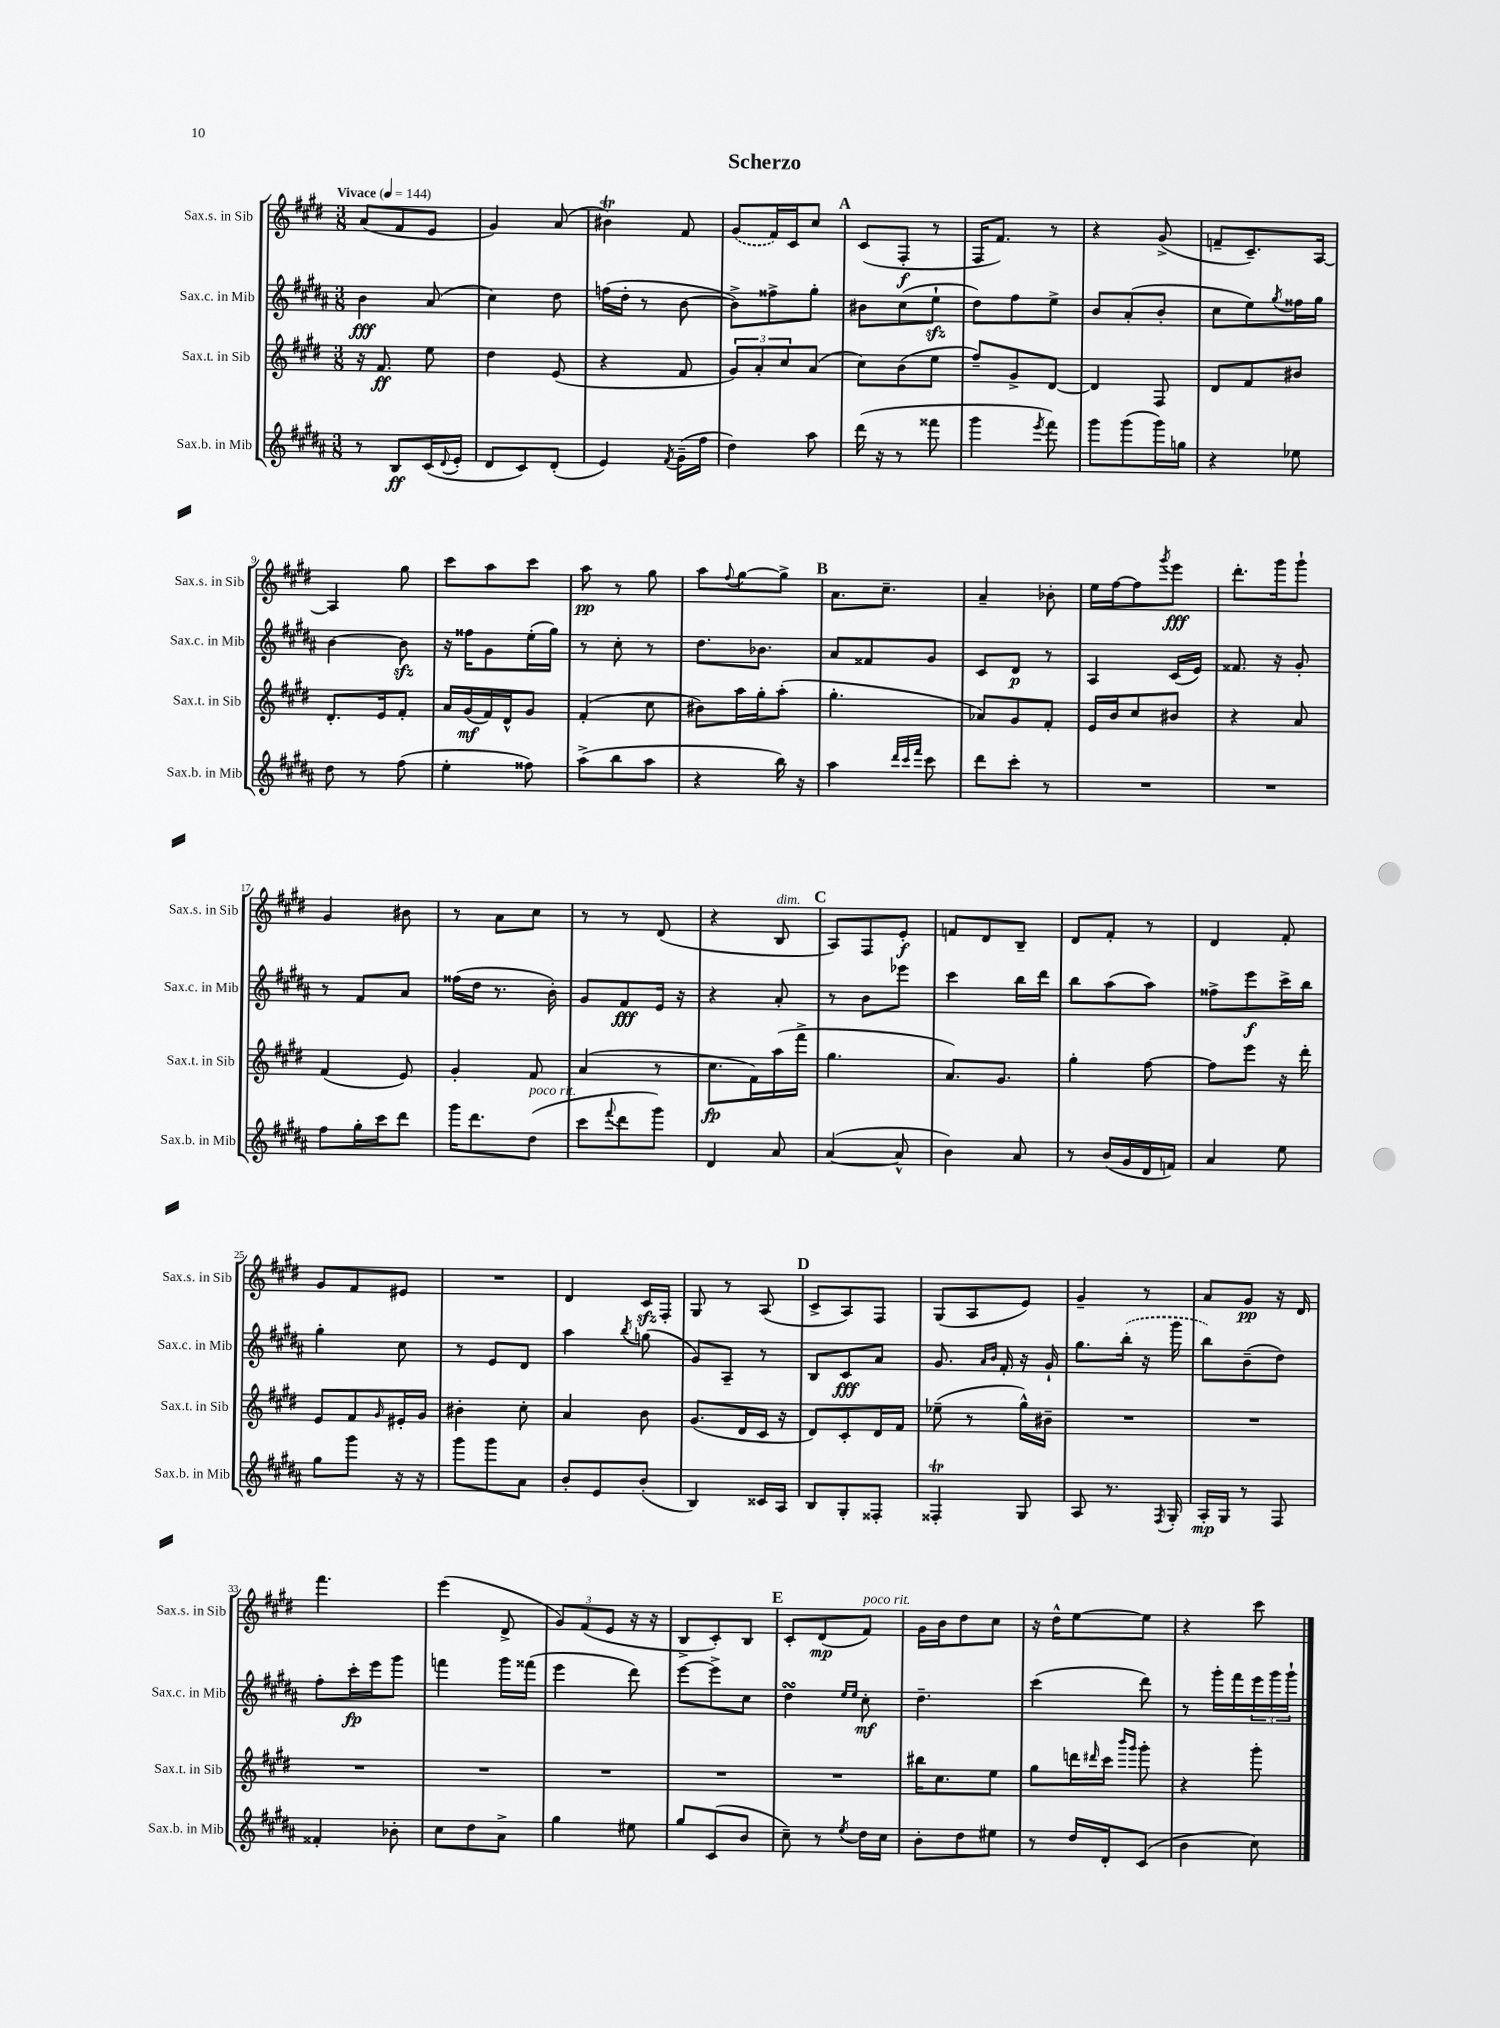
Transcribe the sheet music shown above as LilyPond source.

\header { title = "Scherzo" }
<<
\new StaffGroup <<
\new Staff = "s0" \with { instrumentName = "Sax.s. in Sib" shortInstrumentName = "Sax.s. in Sib" } {
    \clef treble \key e \major \numericTimeSignature \time 3/8 \tempo "Vivace" 4 = 144
    a'8( fis'8 e'8 |
    gis'4) a'8( |
    bis'4\trill) fis'8 |
    \once \slurDashed gis'8( fis'16) cis'16 cis''8 |
    \mark \markup { \bold "A" } cis'8( fis8-.\f r8 |
    fis16 fis'8.) r8 |
    r4 gis'8->( |
    f'8-- cis'8.--) a16~ |
    a4 gis''8 |
    cis'''8 a''8 cis'''8 |
    a''8\pp r8 gis''8 |
    a''8 \appoggiatura { fis''8 } gis''8~ gis''8-> |
    \mark \markup { \bold "B" } a'8. cis''8.-- |
    a'4-- bes'8-. |
    e''16 fis''16~ fis''8 \acciaccatura { gis'''8 } e'''8\fff |
    dis'''8.-. gis'''16 gis'''8-! |
    gis'4 bis'8 |
    r8 a'8 cis''8 |
    r8 r8 dis'8( |
    r4 b8^\markup { \italic "dim." } |
    \mark \markup { \bold "C" } a8) fis8 e'8-.\f |
    f'8 dis'8 b8-- |
    dis'8 fis'8-. r8 |
    dis'4 fis'8-. |
    gis'8 fis'8 eis'8 |
    R4. |
    dis'4 cis'16\sfz fis16-. |
    gis8 r8 a8( |
    \mark \markup { \bold "D" } cis'8-> a8) fis8 |
    gis8( a8 e'8) |
    gis'4-- r8 |
    a'8 gis'8\pp r16 dis'16 |
    fis'''4. |
    e'''4( dis'8-> |
    \tuplet 3/2 { gis'8) fis'8( e'8 } r16 r16 |
    b8-> cis'8-.) b8 |
    \mark \markup { \bold "E" } cis'8-. dis'8\mp( fis'8^\markup { \italic "poco rit." }) |
    gis'16 b'16 dis''8 cis''8 |
    r16 dis''16-^ e''8~ e''8 |
    r4 cis'''8 \bar "|." |
}
\new Staff = "s1" \with { instrumentName = "Sax.c. in Mib" shortInstrumentName = "Sax.c. in Mib" } {
    \clef treble \key b \major \numericTimeSignature \time 3/8
    b'4\fff ais'8( |
    cis''4) dis''8 |
    f''16( dis''16-. r8 b'8~ |
    b'8->) fisis''8-> gis''8-. |
    \mark \markup { \bold "A" } bis'8 cis''8( e''8-!\sfz |
    dis''8) fis''8 e''8-> |
    b'8 ais'8-.( b'8-. |
    cis''8 e''8) \acciaccatura { gis''8 } fisis''16 gis''16 |
    b'4~ b'8\sfz |
    r16 fisis''16 gis'8 e''16-.( gis''16) |
    r8 cis''8-. r8 |
    dis''8. bes'8. |
    \mark \markup { \bold "B" } ais'8 fisis'8 gis'8 |
    cis'8 dis'8\p r8 |
    ais4 cis'16( e'16) |
    fisis'8. r16 gis'8-. |
    r8 fis'8 ais'8 |
    fisis''16( dis''16 r8. b'16-.) |
    gis'8 fis'8\fff e'16 r16 |
    r4 ais'8-. |
    \mark \markup { \bold "C" } r8 b'8 ees'''8 |
    cis'''4 b''16 dis'''16 |
    b''8 ais''8( ais''8) |
    fisis''8-> e'''8\f cis'''16-> b''16 |
    gis''4-. cis''8 |
    r8 e'8 dis'8 |
    ais''4 \acciaccatura { b''8 } g''8( |
    gis'8) ais8-- r8 |
    \mark \markup { \bold "D" } b8 cis'8\fff ais'8 |
    gis'8. \grace { ais'16 b'16 } fis'16-. r16 gis'16-! |
    gis''8. \once \slurDashed b''16-.( r16 gis'''16 |
    b''8) b'8--( dis''8) |
    fis''8-. cis'''16-.\fp e'''16 gis'''8 |
    f'''4 gis'''16 fisis'''16( |
    e'''4 dis'''8) |
    e'''8~ e'''8-> cis''8 |
    \mark \markup { \bold "E" } dis''4\turn \grace { e''16 e''16 } cis''8-.\mf |
    dis''4.-- |
    cis'''4( dis'''8) |
    r8 gis'''16-. fis'''16 \tuplet 3/2 { e'''16 gis'''16 gis'''16-! } \bar "|." |
}
\new Staff = "s2" \with { instrumentName = "Sax.t. in Sib" shortInstrumentName = "Sax.t. in Sib" } {
    \clef treble \key e \major \numericTimeSignature \time 3/8
    r16 fis'8.\ff e''8 |
    dis''4 e'8( |
    r4 fis'8 |
    \tuplet 3/2 { gis'8) a'8-. cis''8 } a'8( |
    \mark \markup { \bold "A" } cis''8) b'8( e''8 |
    fis''8--) gis'8-> dis'8~ |
    dis'4 fis8 |
    dis'8 fis'8 bis'8 |
    dis'8.-. e'16 fis'8-. |
    a'16 gis'16\mf( fis'16) dis'16-^ gis'8 |
    fis'4-.( cis''8 |
    bis'8) a''16 gis''16-. a''8-.( |
    \mark \markup { \bold "B" } gis''4.-. |
    aes'8) gis'8 fis'8-. |
    e'16 b'16 cis''8 bis'8 |
    r4 a'8 |
    fis'4( e'8) |
    gis'4-. fis'8 |
    a'4( r8 |
    cis''8.\fp fis'16) a''16( fis'''16-> |
    \mark \markup { \bold "C" } gis''4. |
    a'8.) gis'8. |
    gis''4-. fis''8~ |
    fis''8 e'''8 r16 dis'''16-. |
    e'8 fis'8 \grace { gis'16 } eis'16-. gis'16 |
    bis'4-. cis''8-. |
    a'4 b'8 |
    gis'8.( dis'16 cis'16 r16 |
    \mark \markup { \bold "D" } dis'8) cis'8-. dis'16 fis'16 |
    ees''8--( r8 gis''16-^) bis'16-- |
    R4. |
    R4. |
    R4. |
    R4. |
    R4. |
    R4. |
    \mark \markup { \bold "E" } R4. |
    bis''16 cis''8. e''8 |
    gis''8 d'''16 \grace { dis'''16 } cis'''16 \grace { b'''16 gis'''16 } gis'''8-. |
    r4 gis'''8-. \bar "|." |
}
\new Staff = "s3" \with { instrumentName = "Sax.b. in Mib" shortInstrumentName = "Sax.b. in Mib" } {
    \clef treble \key b \major \numericTimeSignature \time 3/8
    r8 b8\ff cis'16( \appoggiatura { dis'8 } e'16-. |
    dis'8 cis'8) dis'8-.( |
    e'4) \acciaccatura { fis'8 } gis'16--( fis''16 |
    dis''4) ais''8 |
    \mark \markup { \bold "A" } dis'''16( r16 r8 fisis'''8 |
    gis'''4 \acciaccatura { e'''8 } fis'''8) |
    gis'''8 gis'''8( gis'''16) g''16 |
    r4 ees''8 |
    dis''8 r8 fis''8( |
    e''4-. fisis''8) |
    ais''8->( b''8 ais''8 |
    r4 b''16) r16 |
    \mark \markup { \bold "B" } ais''4 \grace { dis'''32 cis'''32 fis'''32 } cis'''8 |
    dis'''8 cis'''8-. r8 |
    R4. |
    R4. |
    fis''8 gis''16-. cis'''16 dis'''8 |
    gis'''16 dis'''8. dis''8^\markup { \italic "poco rit." }( |
    cis'''8 \appoggiatura { fis'''8 } dis'''8 gis'''8) |
    dis'4 ais'8 |
    \mark \markup { \bold "C" } ais'4~( ais'8-^ |
    b'4) ais'8 |
    r8 b'16( gis'16 dis'16 f'16) |
    ais'4 e''8 |
    gis''8 gis'''8 r16 r16 |
    gis'''8 gis'''8 ais'8 |
    b'8-. e'8 b'8-.( |
    b4) cisis'16 ais16 |
    \mark \markup { \bold "D" } b8 gis8-. fisis8-. |
    fisis4-.\trill gis8 |
    ais8 r8. \acciaccatura { fis8 } gis16-. |
    ais16-.\mp gis16 r8 fis8 |
    fisis'4-. bes'8-. |
    cis''8 dis''8 ais'8-> |
    gis''4 eis''8 |
    gis''8 cis'8( b'8 |
    \mark \markup { \bold "E" } cis''8--) r8 \acciaccatura { e''8 } dis''16 cis''16 |
    b'8-. dis''8 eis''8 |
    r8 dis''16 dis'16-. cis'8( |
    b'4 cis''8) \bar "|." |
}
>>
>>
